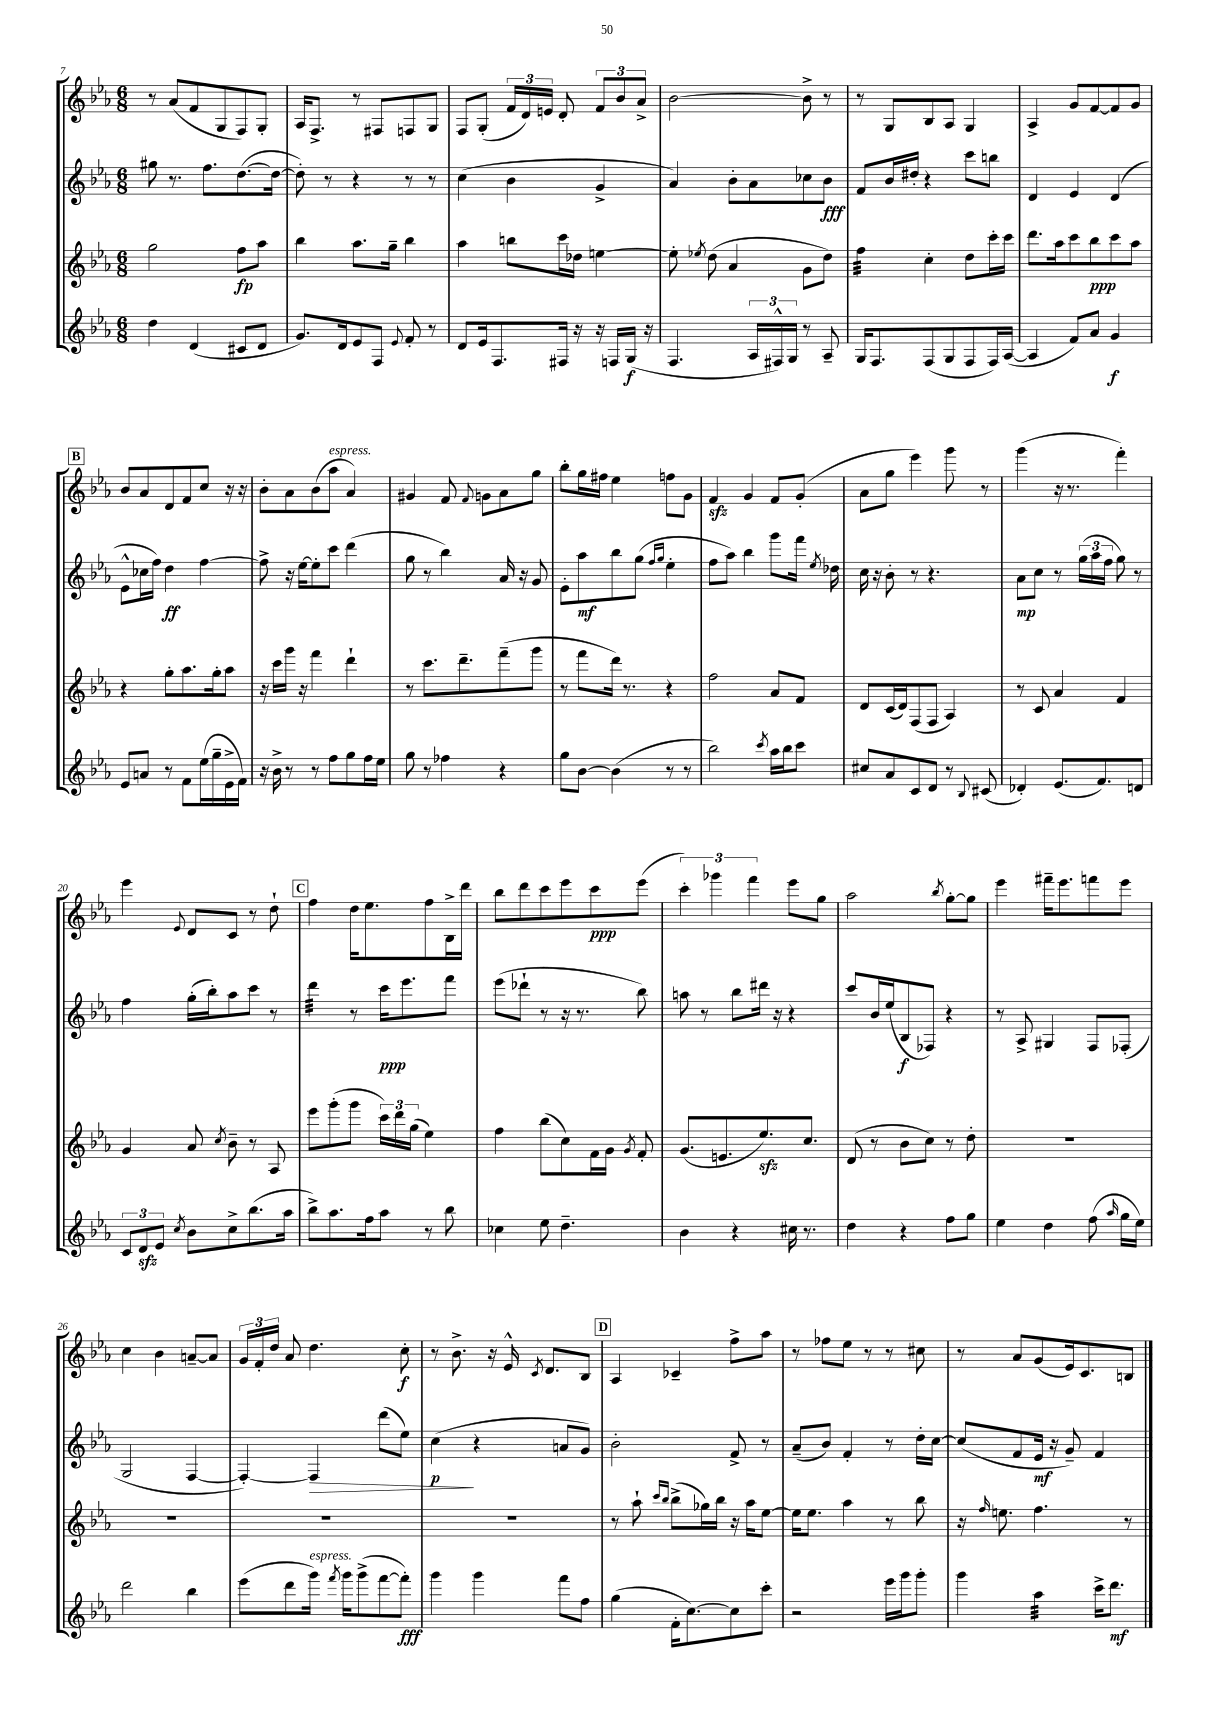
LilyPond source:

<<
\new StaffGroup <<
\new Staff = "s0" {
    \clef treble \key ees \major \numericTimeSignature \time 6/8
    \autoBeamOff r8 aes'8[( f'8 g8 f8) g8]-. |
    aes16[ f8.]-> r8 fis8[ f8 g8] |
    f8[ g8]-.( \tuplet 3/2 { f'16[ d'16) e'16] } d'8-. \tuplet 3/2 { f'8[ bes'8 aes'8]-> } |
    bes'2~ bes'8-> r8 |
    r8 g8[ bes8 aes8] g4 |
    aes4-> g'8[ f'8~ f'8 g'8] |
    \mark \markup { \box "B" } bes'8[ aes'8 d'8 f'8 c''8] r16 r16 |
    bes'8[-. aes'8 bes'8( aes''8]^\markup { \italic "espress." } aes'4) |
    gis'4 f'8 \appoggiatura { f'8 } g'8[ aes'8 g''8] |
    bes''8[-. g''16 fis''16] ees''4 f''8[ g'8] |
    f'4\sfz g'4 f'8[ g'8]-.( |
    aes'8[ g''8] ees'''4) g'''8 r8 |
    g'''4( r16 r8. f'''4-.) |
    ees'''4 \appoggiatura { ees'8 } d'8[ c'8] r8 d''8-! |
    \mark \markup { \box "C" } f''4 d''16[ ees''8. f''8 bes16-> d'''16] |
    bes''8[ d'''8 c'''8 ees'''8 c'''8\ppp ees'''8]( |
    \tuplet 3/2 { c'''4-.) ges'''4 f'''4 } ees'''8[ g''8] |
    aes''2 \acciaccatura { bes''8 } g''8[~-. g''8] |
    ees'''4 fis'''16[-- ees'''8. f'''8 ees'''8] |
    c''4 bes'4 a'8[~-- a'8] |
    \tuplet 3/2 { g'16[ f'16-. d''16] } aes'8 d''4. c''8-.\f |
    r8 bes'8.-> r16 ees'16-^ \acciaccatura { c'8 } d'8.[ bes8] |
    \mark \markup { \box "D" } aes4 ces'4-- f''8[-> aes''8] |
    r8 fes''8[ ees''8] r8 r8 cis''8 |
    r8 aes'8[ g'8( ees'16) c'8. b8] \bar "|." |
}
\new Staff = "s1" {
    \clef treble \key ees \major \numericTimeSignature \time 6/8
    \autoBeamOff gis''8 r8. f''8.[ d''8.~( d''16]~ |
    d''8-.) r8 r4 r8 r8 |
    c''4( bes'4 g'4-> |
    aes'4) bes'8[-. aes'8 ces''8 bes'8]\fff |
    f'8[ bes'16 dis''16]-. r4 c'''8[ b''8] |
    d'4 ees'4 d'4( |
    \mark \markup { \box "B" } ees'8[-^ ces''16 f''16]) d''4\ff f''4~ |
    f''8-> r16 ees''16[~ ees''8-. c'''8] d'''4( |
    g''8 r8 bes''4) aes'16 r16 g'8 |
    ees'8[-. aes''8\mf bes''8 g''8]( \grace { f''16[ g''16] } ees''4-. |
    f''8[ aes''8]) bes''4 g'''8[ f'''16] \acciaccatura { ees''8 } des''16 |
    c''16 r16 bes'8-. r8 r4. |
    aes'8[\mp c''8] r8 \tuplet 3/2 { g''16[( aes''16 f''16] } g''8) r8 |
    f''4 g''16[-.( bes''16-.) aes''8 c'''8] r8 |
    \mark \markup { \box "C" } d'''4:32 r8 c'''16[\ppp ees'''8. f'''8] |
    ees'''8[( des'''8]-! r8 r16 r8. bes''8) |
    a''8 r8 bes''8[ dis'''16] r16 r4 |
    c'''8[ bes'16 ees''16( bes8\f fes8]) r4 |
    r8 aes8-> gis4 f8[ fes8]-.( |
    g2 f4~ |
    f4~-.) f4\> d'''8[( ees''8]) |
    c''4\p\!( r4 a'8[ g'8]) |
    \mark \markup { \box "D" } bes'2-. f'8-> r8 |
    aes'8[--( bes'8]) f'4-. r8 d''16[-. c''16]~ |
    c''8[( f'8 ees'16]\mf r16 g'8--) f'4 \bar "|." |
}
\new Staff = "s2" {
    \clef treble \key ees \major \numericTimeSignature \time 6/8
    \autoBeamOff g''2 f''8[\fp aes''8] |
    bes''4 aes''8.[ g''16]-- bes''4 |
    aes''4 b''8[ c'''16 des''16] e''4~ |
    e''8-. \acciaccatura { ees''8 } d''8( aes'4 g'8[ d''8]) |
    f''4:32 c''4-. d''8[ c'''16-. c'''16] |
    d'''8.[ aes''16 c'''8 bes''8\ppp c'''8 aes''8] |
    \mark \markup { \box "B" } r4 g''8[-. aes''8. g''16-. aes''8] |
    r16 c'''16[ g'''16] r16 f'''4 d'''4-! |
    r8 c'''8.[ d'''8.-- f'''8--( g'''8] |
    r8 f'''8[ d'''16]) r8. r4 |
    f''2 aes'8[ f'8] |
    d'8[ c'16( d'16) f8( f8] aes4) |
    r8 c'8 aes'4 f'4 |
    g'4 aes'8 \acciaccatura { c''8 } bes'8-- r8 aes8 |
    \mark \markup { \box "C" } ees'''8[ g'''8-.( g'''8] \tuplet 3/2 { c'''16[) d'''16 g''16]( } ees''4) |
    f''4 bes''8[( c''8) f'16 g'16] \acciaccatura { g'8 } f'8-. |
    g'8.[( e'8. ees''8.\sfz) c''8.] |
    d'8( r8 bes'8[ c''8]) r8 d''8-. |
    R2. |
    R2. |
    R2. |
    R2. |
    \mark \markup { \box "D" } r8 aes''8-! \grace { c'''16[ bes''16] } bes''8[->( ges''16) bes''16] r16 aes''16[ ees''8]~ |
    ees''16[ ees''8.] aes''4 r8 bes''8 |
    r16 \grace { f''16 } e''8. f''4. r8 \bar "|." |
}
\new Staff = "s3" {
    \clef treble \key ees \major \numericTimeSignature \time 6/8
    \autoBeamOff d''4 d'4( cis'8[ d'8] |
    g'8.[) d'16 ees'8 f8] \appoggiatura { ees'8 } f'8-. r8 |
    d'8[ ees'16 f8. fis16] r16 r16 f16[ g16]\f( r16 |
    f4. \tuplet 3/2 { aes16[ fis16-^) g16] } r8 aes8-- |
    g16[ f8. f8( g8 f8 f16) aes16]~( |
    aes4 f'8[) aes'8] g'4\f |
    \mark \markup { \box "B" } ees'8[ a'8] r8 f'8[ ees''16( g''16-- ees'16-> f'16]) |
    r16 bes'16-> r8 r8 f''8[ g''8 f''16 ees''16] |
    g''8 r8 fes''4 r4 |
    g''8[ bes'8]~ bes'4( r8 r8 |
    bes''2) \acciaccatura { c'''8 } aes''16[ bes''16 c'''8] |
    cis''8[ aes'8 c'8 d'8] r8 \appoggiatura { bes8 } cis'8( |
    des'4-.) ees'8.[( f'8.) d'8] |
    \tuplet 3/2 { c'8[ d'8\sfz ees'8] } \acciaccatura { c''8 } bes'8[ c''8-> bes''8.( aes''16] |
    \mark \markup { \box "C" } bes''8[->) aes''8. f''16 aes''8] r8 bes''8 |
    ces''4 ees''8 d''4.-- |
    bes'4 r4 cis''16 r8. |
    d''4 r4 f''8[ g''8] |
    ees''4 d''4 f''8( \grace { aes''16 } g''16[ ees''16]) |
    d'''2 bes''4 |
    ees'''8[( d'''8 g'''16]^\markup { \italic "espress." }) \acciaccatura { f'''8 } g'''16[ g'''8->( f'''8~ f'''8]-.\fff) |
    g'''4 g'''4 f'''8[ f''8] |
    \mark \markup { \box "D" } g''4( f'16[-. c''8.~) c''8 c'''8]-. |
    r2 ees'''16[ g'''16 g'''8]-. |
    g'''4 aes''4:32 c'''16[-> d'''8.]\mf \bar "|." |
}
>>
>>
\layout { \context { \Score currentBarNumber = #7 } }
